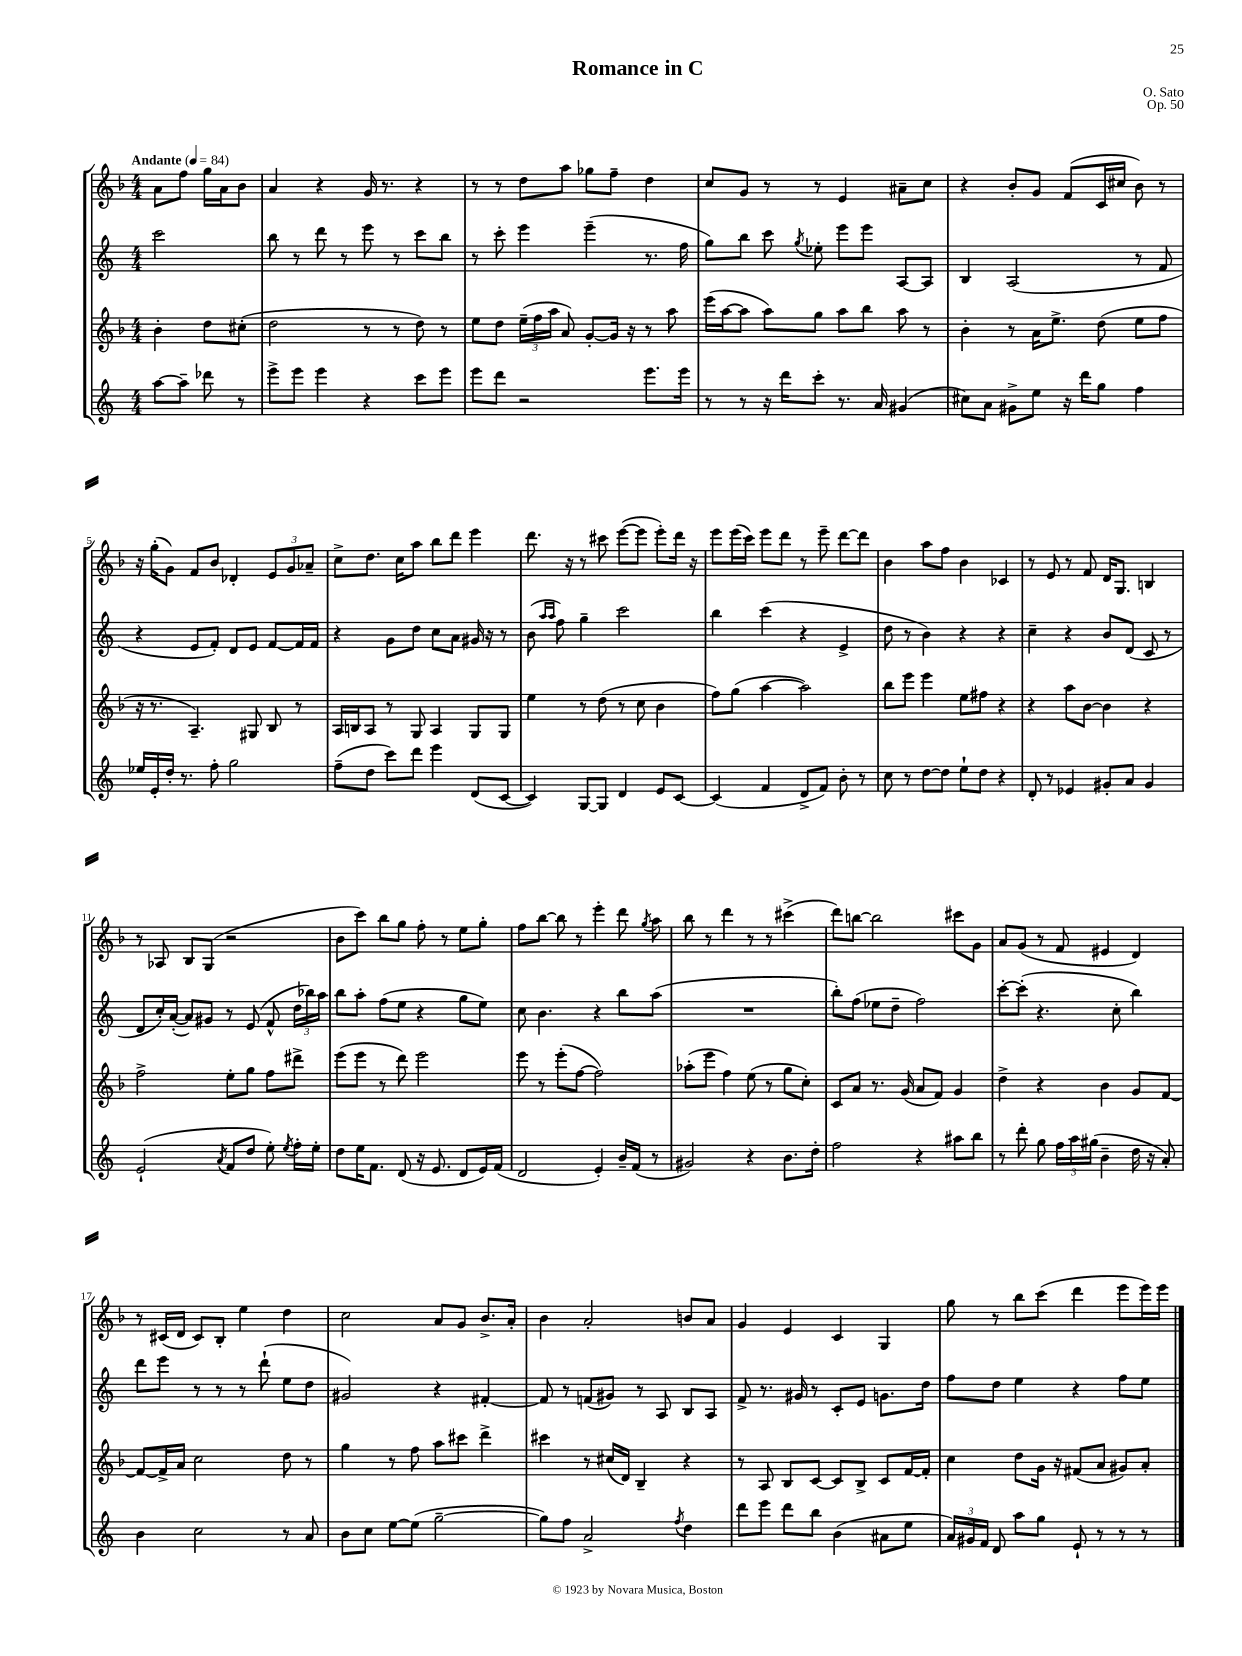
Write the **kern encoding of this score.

**kern	**kern	**kern	**kern
*staff4	*staff3	*staff2	*staff1
*clefG2	*clefG2	*clefG2	*clefG2
*k[]	*k[b-]	*k[]	*k[b-]
*M4/4	*M4/4	*M4/4	*M4/4
*MM84	*MM84	*MM84	*MM84
[8aa	4b-'	2ccc	8a
8aa~]	.	.	8ff
8ddd-	8dd	.	16gg
.	.	.	16a
8r	(8cc#'	.	8b-
=	=	=	=
8eee^	2dd	8bb	4a
8eee	.	8r	.
4eee	.	8ddd	4r
.	.	8r	.
4r	8r	8eee	16g
.	.	.	8.r
.	8r	8r	.
8ccc	8dd)	8ccc	4r
8eee	8r	8bb	.
=	=	=	=
8eee	8ee	8r	8r
8ddd	8dd	8ccc'	8r
2r	(24ee~	4eee	8dd
.	24ff	.	.
.	24aa	.	.
.	8a)	.	8aa
.	[8g'	(4eee~	8gg-
.	16g]	.	8ff~
.	16r	.	.
8.eee	8r	8.r	4dd
.	8aa	.	.
16eee	.	16ff	.
=	=	=	=
8r	(16eee	8gg)	8cc
.	[16aa	.	.
8r	8aa]	8bb	8g
16r	8aa)	8ccc	8r
16ddd	.	.	.
.	.	8qgg	.
8ccc'	8gg	8ee-'	8r
8.r	8aa	8eee	4e
.	8bb-	8eee	.
16a	.	.	.
(4g#	8aa	[8A	8a#~
.	8r	8A]	8cc
=	=	=	=
8cc#)	4b-'	4B	4r
8a	.	.	.
8g#^	8r	(2A	8b-'
8ee	16a	.	8g
.	8.ee^	.	.
16r	.	.	(8f
16ddd	.	.	.
8gg	(8dd	.	16c
.	.	.	16cc#
4ff	8ee	8r	8b-)
.	8ff	8f	8r
=	=	=	=
16ee-	16r	4r	16r
16e'	8.r	.	(16gg'
16dd'	.	.	8g)
8.r	.	.	.
.	4.A~)	8e	8f
8ff'	.	8f')	8b-
2gg	.	8d	4d-'
.	8G#	8e	.
.	8B-	[8f	12e
.	.	.	12g
.	8r	16f]	.
.	.	.	12a-~
.	.	16f	.
=	=	=	=
(8ff~	16A	4r	8cc^
.	16B	.	.
8dd	8A	.	8.dd
8ccc)	8r	8g	.
.	.	.	16cc
8ddd	8G	8dd	8aa
4eee	4A	8cc	8bb-
.	.	8a	8ddd
(8d	8G	16g#	4eee
.	.	16r	.
[8c	8G	8r	.
=	=	=	=
4c])	4ee	(8b	8.ddd
.	.	16qqaa	.
.	.	16qqaa	.
.	.	8ff)	.
.	.	.	16r
[8G	8r	4gg~	8r
8G]	(8dd	.	8ccc#
4d	8r	2ccc	([8eee
.	8cc	.	8eee]
8e	4b-	.	8eee')
[8c	.	.	16ddd
.	.	.	16r
=	=	=	=
(4c]	8ff)	4bb	8eee
.	(8gg	.	(16eee
.	.	.	16ccc)
4f	[4aa	(4ccc	8eee
.	.	.	8ddd
8d^	2aa])	4r	8r
8f)	.	.	8eee~
8b'	.	4e^	[8ddd
8r	.	.	8ddd]
=	=	=	=
8cc	8bb-	8dd	4b-
8r	8eee	8r	.
[8dd	4eee	4b)	8aa
8dd]	.	.	8ff
8ee`	8ee	4r	4b-
8dd	8ff#	.	.
4r	4r	4r	4c-
=	=	=	=
8d'	4r	4cc~	8r
8r	.	.	8e
4e-	8aa	4r	8r
.	[8b-	.	8f
8g#'	4b-]	8b	16d
.	.	.	8.G
8a	.	(8d	.
4g#	4r	8c	4B
.	.	8r	.
=	=	=	=
(2e`	2ff^	8d	8r
.	.	16cc')	8A-
.	.	([16a'	.
.	.	8a])	8B-
.	.	8g#	(8G
8qa	.	.	.
8f	8ee'	8r	2r
8dd	8gg	(8e	.
8ee')	8ff	8f^^	.
8qee	.	.	.
16ff'	8ddd#^	24dd	.
.	.	24bb-)	.
16ee'	.	.	.
.	.	24aa	.
=	=	=	=
8dd	(8eee	8bb	8b-
16ee	8eee	8aa'	8ccc)
8.f	.	.	.
.	8r	(8ff	8bb-
(8d	8ddd)	8ee	8gg
16r	2eee	4r	8ff'
8.e	.	.	.
.	.	.	8r
8d	.	8gg	8ee
16e)	.	8ee)	8gg'
(16f	.	.	.
=	=	=	=
2d	8eee	8cc	8ff
.	8r	4.b	[8bb-
.	(8eee'	.	8bb-]
.	[8ff	.	8r
4e')	2ff])	4r	4eee'
16b~	.	8bb	8ddd
(16f	.	.	.
.	.	.	8qgg
8r	.	(8aa	8aa
=	=	=	=
2g#)	(8aa-'	1r	8bb-
.	8eee	.	8r
.	4ff)	.	4ddd
4r	(8ee	.	8r
.	8r	.	8r
8.b	8gg	.	(4ccc#^
.	8cc')	.	.
16dd'	.	.	.
=	=	=	=
2ff	8c	8bb')	8ddd)
.	8a	(8ff	[8bb
.	8.r	8ee-	2bb]
.	.	8dd~	.
.	(16g	.	.
4r	8a	2ff)	.
.	8f)	.	.
8aa#	4g	.	8ccc#
8bb	.	.	8g
=	=	=	=
8r	4dd^	[8ccc'	8a
8ddd'	.	(8ccc']	(8g
8gg	4r	4.r	8r
24ff	.	.	8f
24aa	.	.	.
(24gg#	.	.	.
4b~	4b-	.	4e#
.	.	8cc'	.
16dd	8g	4bb)	4d)
16r	.	.	.
8a')	[8f	.	.
=	=	=	=
4b	8f_	8ddd	8r
.	16f^]	8eee	(16c#
.	16a	.	16d
2cc	2cc	8r	8c#)
.	.	8r	8B-'
.	.	8r	4ee
.	.	(8ddd`	.
8r	8dd	8ee	4dd
8a	8r	8dd	.
=	=	=	=
8b	4gg	2g#)	2cc
8cc	.	.	.
[8ee	8r	.	.
(8ee]	8ff	.	.
[2gg~	8aa	4r	8a
.	8ccc#	.	8g
.	4ddd^	[4f#'	8.b-^
.	.	.	16a'
=	=	=	=
8gg])	4ccc#	8f#]	4b-
8ff	.	8r	.
2a^	8r	(8f	2a'
.	(16cc#	8g#)	.
.	16d)	.	.
.	4B-~	8r	.
.	.	8A	.
8qff	.	.	.
4dd	4r	8B	8b
.	.	8A	8a
=	=	=	=
8ddd	8r	8f^	4g
8eee	8A	8.r	.
8ddd	8B-	.	4e
.	.	16g#	.
8bb	[8c	8r	.
(4b	8c]	8c'	4c
.	8B-^	8e	.
8a#	8c	8.g	4G
8ee	[16f	.	.
.	16f']	16dd	.
=	=	=	=
24a)	4cc	8ff	8gg
24g#	.	.	.
24f	.	.	.
8d	.	8dd	8r
8aa	8dd	4ee	8bb-
8gg	16g	.	(8ccc
.	16r	.	.
8e`	(8f#	4r	4ddd
8r	8a	.	.
8r	8g#)	8ff	8eee
8r	8a'	8ee	16eee)
.	.	.	16eee
==	==	==	==
*-	*-	*-	*-
